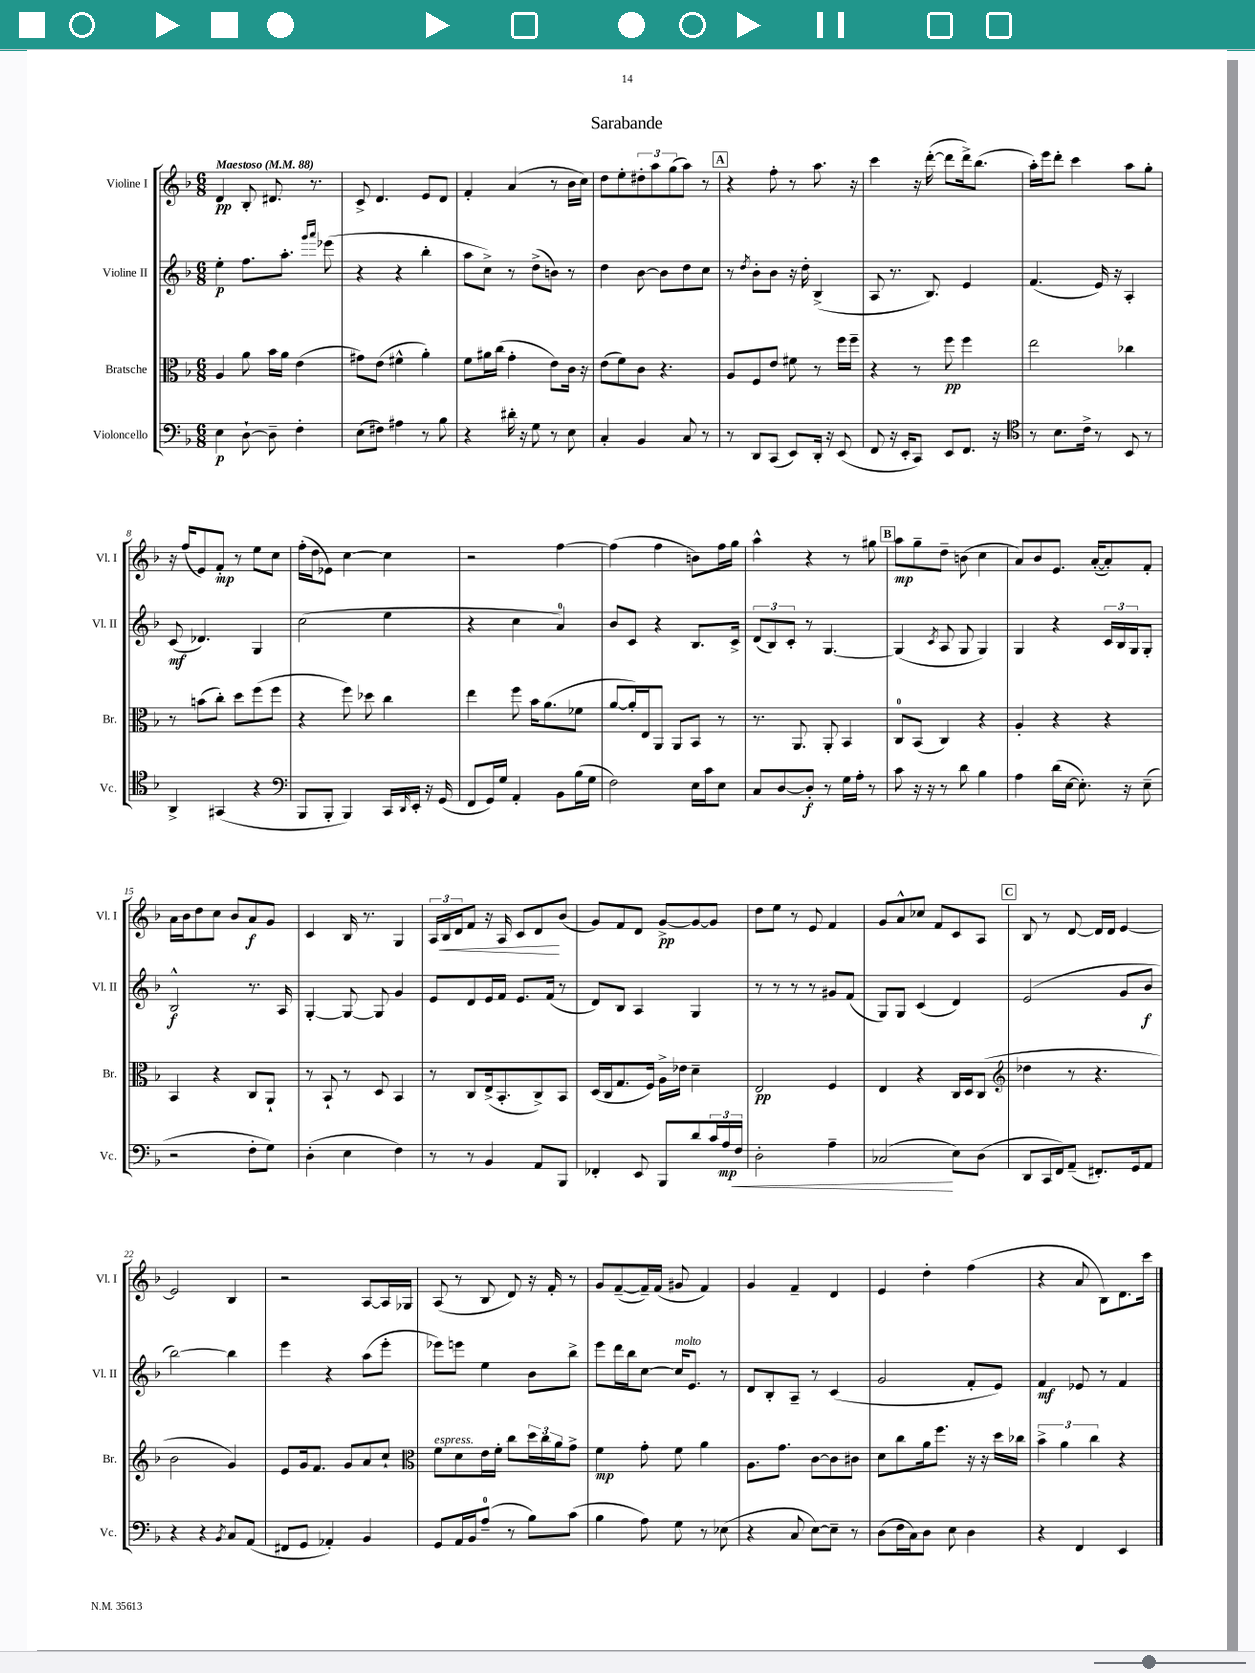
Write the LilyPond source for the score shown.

\header { title = "Sarabande" }
<<
\new StaffGroup <<
\new Staff = "s0" \with { instrumentName = "Violine I" shortInstrumentName = "Vl. I" } {
    \clef treble \key f \major \numericTimeSignature \time 6/8 \tempo "Maestoso" 4 = 88
    d'4\pp bes8-. dis'8. r8. |
    c'8-> d'4. e'8 d'8 |
    f'4-. a'4( r8 bes'16 c''16) |
    d''8 e''8-. \tuplet 3/2 { dis''8-. a''8 g''8( } a''8) r8 |
    \mark \markup { \box "A" } r4 f''8-. r8 a''8. r16 |
    c'''4 r16 d'''16~-.( d'''8 d'''16->) bes''8.( |
    a''16-.) e'''16 d'''8-. c'''4 a''8 g''8-. |
    r16 f''16( e'8) f'8-.\mp r8 e''8 c''8 |
    f''16-.( d''16 ees'8) c''4~ c''4 |
    r2 f''4~ |
    f''4( f''4 b'8) f''16 g''16 |
    a''4-^ r4 r8 gis''8 |
    \mark \markup { \box "B" } a''8\mp g''8-- d''8-- b'8( c''4 |
    a'8) bes'8 e'8. a'16~-.( a'8-.) f'8-. |
    a'16 bes'16 d''8 c''8 bes'8 a'8\f g'8 |
    c'4 bes16 r8. g4 |
    \tuplet 3/2 { a16 bes16\< d'16 } f'8 r16 a16 c'8 d'8\! bes'8( |
    g'8) f'8 d'8 g'8~->\pp g'8~ g'8 |
    d''8 e''8 r8 e'8 f'4 |
    g'8 a'8-^ ces''8 f'8 c'8 a8 |
    \mark \markup { \box "C" } bes8 r8 d'8~ d'16 d'16 e'4~ |
    e'2 bes4 |
    r2 a8~ a16 ges16 |
    a8( r8 bes8 d'8) r16 f'16-. r8 |
    g'8 f'8~--( f'16--) f'16( gis'8 f'4) |
    g'4 f'4-- d'4 |
    e'4 d''4-. f''4( |
    r4 a'8 bes8) d'8. c'''16 \bar "|." |
}
\new Staff = "s1" \with { instrumentName = "Violine II" shortInstrumentName = "Vl. II" } {
    \clef treble \key f \major \numericTimeSignature \time 6/8
    e''4-.\p f''8. a''8.-. \grace { g'''16 a'''16 } ees'''8( |
    r4 r4 bes''4-. |
    a''8 c''8->) r8 d''8->( b'8) r8 |
    d''4 bes'8~ bes'8 d''8 c''8 |
    \mark \markup { \box "A" } r8 \acciaccatura { d''8 } bes'8-. bes'8 r16 d''16-. bes4->( |
    a8 r8. bes8.) e'4 |
    f'4.( e'16) r16 a4-. |
    c'8\mf( des'4.) g4 |
    c''2( e''4 |
    r4 c''4 a'4-0) |
    bes'8 c'8 r4 bes8. c'16-> |
    \tuplet 3/2 { d'8( bes8) c'8-. } r8 g4.~ |
    \mark \markup { \box "B" } g4( \acciaccatura { c'8 } a8 g8 g4) |
    g4 r4 \tuplet 3/2 { c'16 bes16 g16 } g8-. |
    bes2-^\f r8. a16 |
    g4~-. g8~ g8 g'4 |
    e'8 d'8 e'16 f'16 e'8. f'16( r8 |
    d'8) bes8 a4 g4 |
    r8 r8 r8 r8 gis'8 f'8( |
    g8) g8 c'4( d'4) |
    \mark \markup { \box "C" } e'2( g'8 bes'8\f |
    bes''2~) bes''4 |
    e'''4 r4 a''8( e'''8-. |
    ees'''8) e'''8 e''4 bes'8 bes''8-> |
    e'''8 d'''16 bes''16 c''8~ c''16^\markup { \italic "molto" } e'8. r8 |
    d'8 bes8-. a8-- r8 c'4( |
    g'2 f'8-. e'8) |
    f'4\mf ees'8 r8 f'4 \bar "|." |
}
\new Staff = "s2" \with { instrumentName = "Bratsche" shortInstrumentName = "Br." } {
    \clef alto \key f \major \numericTimeSignature \time 6/8
    a4 a'8 bes'16 a'16 e'4( |
    gis'8) e'8( fis'4-^ a'4-.) |
    f'8 ais'16 c''16( g'4-. e'8) c'16 r16 |
    e'8( f'8) c'8 r4. |
    \mark \markup { \box "A" } a8 f8 e'8 fis'8 r8 f''16 f''16-- |
    r4 r8 f''8\pp f''4 |
    e''2 ces''4 |
    r8 b'8( c''8-.) d''8 f''8( f''8 |
    r4 f''8) des''8 c''4 |
    e''4 f''8 bes'16 a'8.( fes'8 |
    a'8~ a'16-.) e16 a,8 a,8 bes,8 r8 |
    r8. a,8. a,8-. bes,4 |
    \mark \markup { \box "B" } c8-0 bes,8( c4) r4 |
    a4-. r4 r4 |
    bes,4 r4 c8 a,8-! |
    r8 bes,8-! r8 d8 bes,4 |
    r8 c8 e16->( bes,8.-. c8->) bes,8 |
    d16( c16 g8. f16) a16-> ees'16 d'4-- |
    e2\pp f4 |
    e4 r4 c16 d16 c8( |
    \mark \markup { \box "C" } \clef treble des''4 r8 r4. |
    bes'2 g'4) |
    e'8 g'16 f'8. g'8 a'8 c''8-! |
    \clef alto f'8^\markup { \italic "espress." } d'8 e'16 f'16-. c''8 \tuplet 3/2 { d''16 c''16 a'16 } g'8-> |
    f'4\mp g'8-. f'8 a'4 |
    a8. g'8. c'8~ c'8 cis'8 |
    d'8 c''8 a'16 f''8. r16 r16 d''16 ces''16 |
    \tuplet 3/2 { bes'4-> a'4 c''4 } r4 \bar "|." |
}
\new Staff = "s3" \with { instrumentName = "Violoncello" shortInstrumentName = "Vc." } {
    \clef bass \key f \major \numericTimeSignature \time 6/8
    e4\p d8~-! d8-- f4-. |
    e8( fis8) ais4 r8 bes8 |
    r4 dis'16-. r16 g8 r8 e8 |
    c4-. bes,4 c8 r8 |
    \mark \markup { \box "A" } r8 d,8 c,8( e,8) d,16-. r16 e,8( |
    f,8 r16 e,16-. c,8) e,8 f,8. r16 |
    \clef tenor r8 bes8. c'16-> r8 bes,8 r8 |
    a,4-> gis,4( r4 |
    \clef bass bes,,8 bes,,8-. bes,,4) c,16 \grace { d,16 } e,16-. r16 g,16( |
    f,8 g,16) g16 a,4-. bes,8 bes16( g16 |
    f2) e16 c'16 e8 |
    c8 d8~ d8-.\f r8 g16 a16-. r8 |
    \mark \markup { \box "B" } c'8 r16 r16 r8 d'8 bes4 |
    a4 d'16( e16~ e8.-.) r16 e8--( |
    r2 f8-. g8) |
    d4-.( e4 f4) |
    r8 r8 bes,4 a,8 bes,,8 |
    fes,4-. e,8 bes,,8 d'8 \tuplet 3/2 { c'16 a16\mp f16\< } |
    d2-. a4-- |
    ces2\!( e8) d8( |
    \mark \markup { \box "C" } d,8 c,16 f,16) a,8--( fis,8.-.) g,16 a,8 |
    r4 r4 \acciaccatura { bes,8 } c8 a,8( |
    fis,8 g,8 aes,4-.) bes,4 |
    g,8 a,16 bes,16 a8-0--( r8 bes8) c'8( |
    bes4 a8) g8 r8 ees8( |
    r4 c8 e8~) e8-- r8 |
    d8( f16 c16) d8 e8 d4 |
    r4 f,4 e,4 \bar "|." |
}
>>
>>
